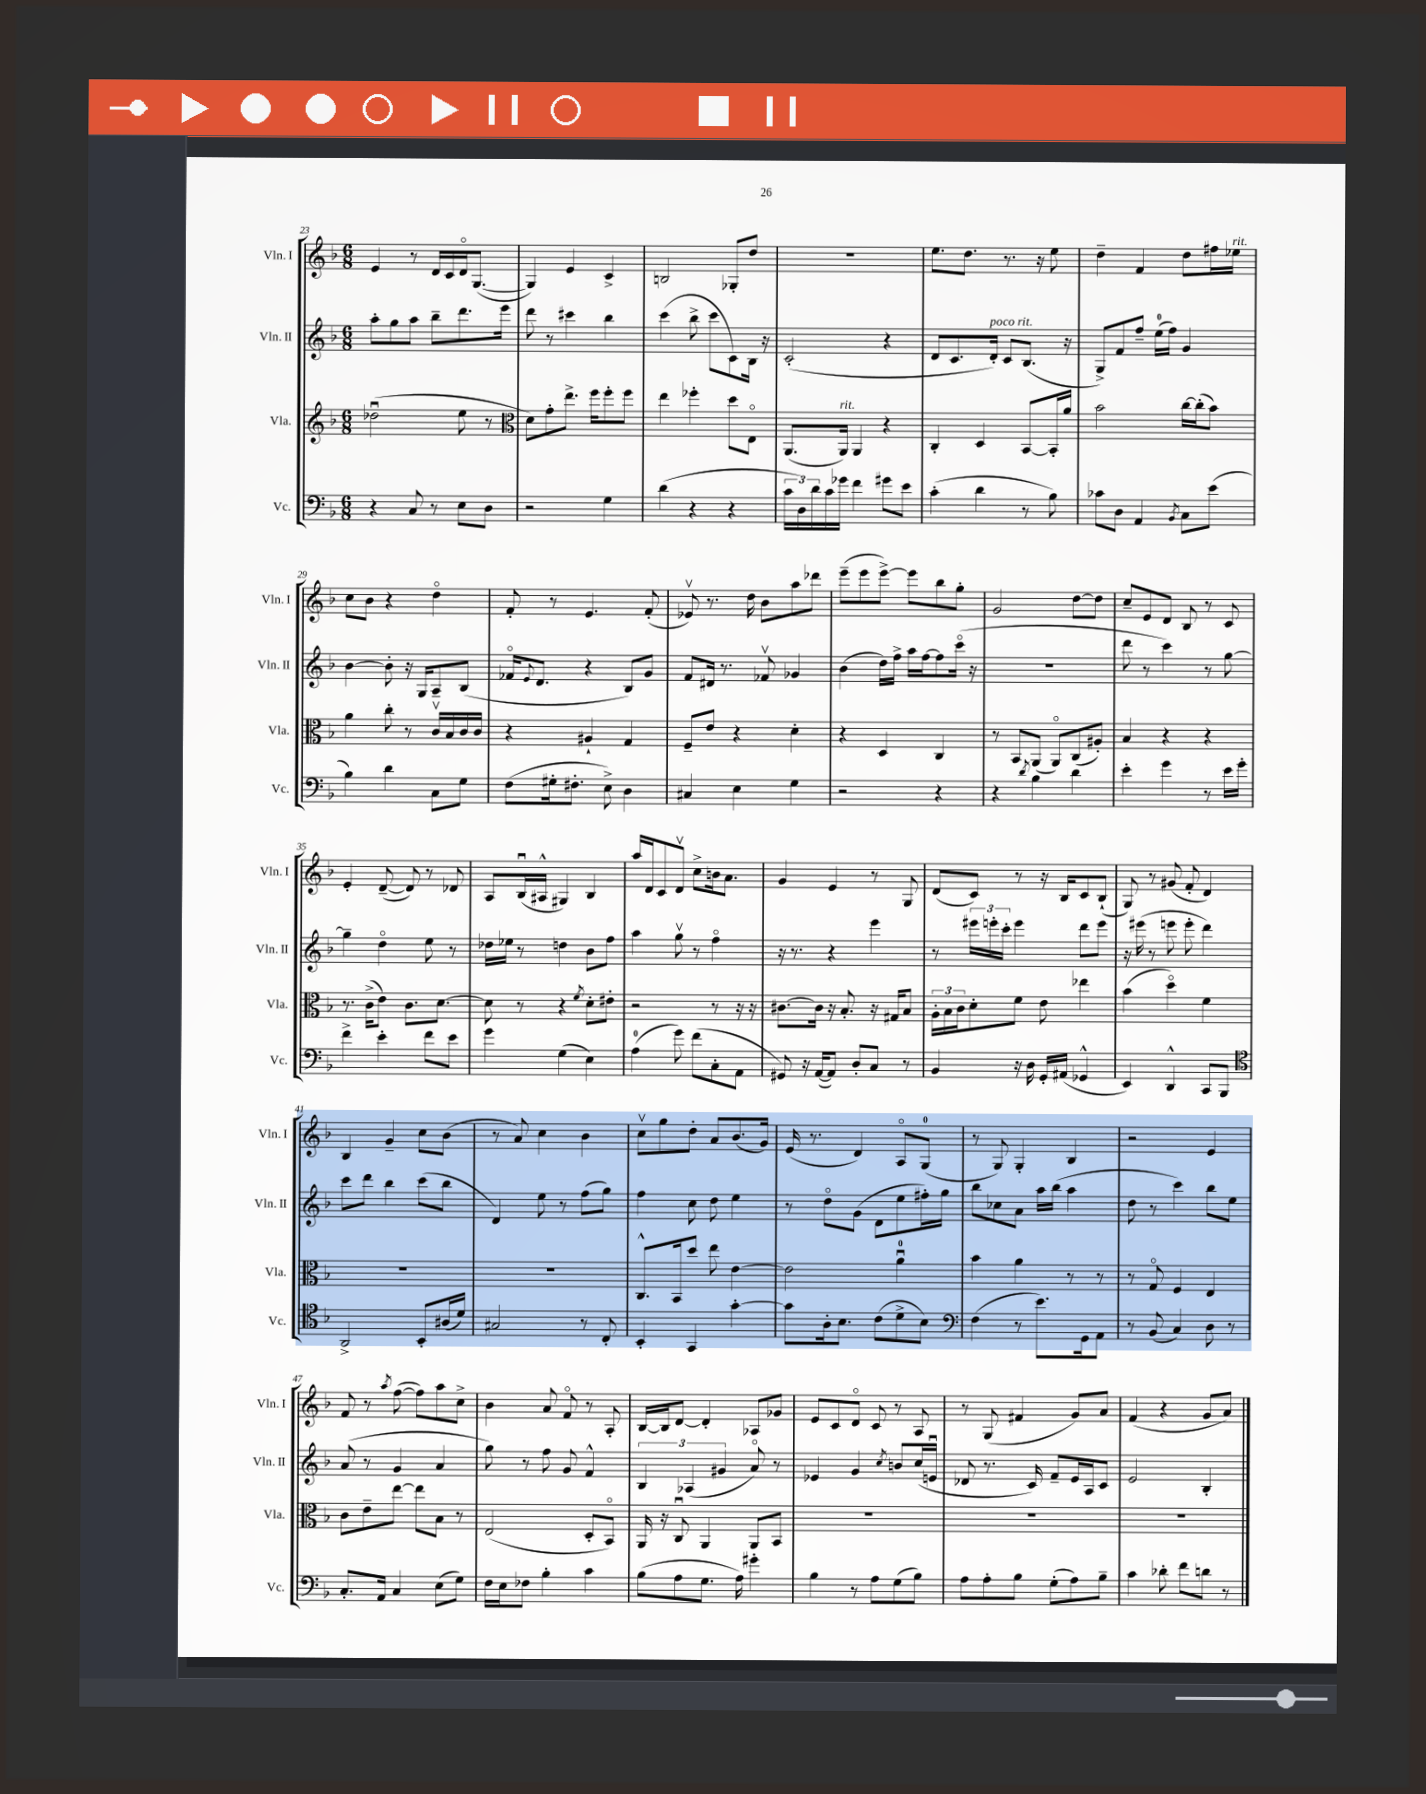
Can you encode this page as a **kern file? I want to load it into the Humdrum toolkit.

**kern	**kern	**kern	**kern
*staff4	*staff3	*staff2	*staff1
*clefF4	*clefG2	*clefG2	*clefG2
*k[b-]	*k[b-]	*k[b-]	*k[b-]
*M6/8	*M6/8	*M6/8	*M6/8
4r	(2dd-u\	8aa'\L	4e/
.	.	8gg\	.
8C/	.	8aa\J	8r
8r	.	8bb-~\L	16d/LL
.	.	.	16c/
8E\L	8ee\	8.ddd\	16do/J
.	.	.	([8.G/J
8D\J	8r	.	.
.	.	16eee\Jk	.
=	=	=	=
*	*clefC3	*	*
2r	8d\L)	8ddd\	4G/])
.	8g'\	8r	.
.	8.ee^\J	4ccc#\	4e/
.	16ff\LK	.	.
4G\	8ff'\	4bb-\	4c^/
.	8ff\J	.	.
=	=	=	=
(4d\	4ee\	(4ccc\	2B/
4r	4ff-'\	8bb-^\	.
.	.	8ccc\L	.
4r	8dd\L	8c\)	8G-'/L
.	8Eo\J	16B-\Jk	8dd/J
.	.	16r	.
=	=	=	=
24c\LL	(8.AA/L	(2c'/	2.r
24D\)	.	.	.
24d\	.	.	.
16c\	.	.	.
16g-\JJ	16AA/Jk)	.	.
4f\	4AA/	.	.
8g#\L	4r	4r	.
8e\J	.	.	.
=	=	=	=
(4c'\	4C'/	8d/L	8.ee\L
.	.	8.c/	.
.	.	.	8.dd\J
4d\	4D/	.	.
.	.	16d'/Jk)	.
.	.	8c/L	8.r
8r	[8BB-/L	(8.B-/J	.
.	.	.	16r
8B-\)	16BB-'/]L	.	8ee\
.	16a/JJ	16r	.
=	=	=	=
8c-\L	2b-\	8G^/L)	4dd~\
8D\J	.	8f/	.
4AA/	.	8ff~/J	4f/
.	.	(16ee\LL	.
.	.	16ff\JJ)	.
8qBB-/	.	.	.
8C\L	[16cc\LL	4g/	8dd\L
.	(16cc'\]J	.	.
(8e\J	8b-\J)	.	16ff#\L
.	.	.	16ee-\JJ
=	=	=	=
4B-\)	4a\	[4b-\	8cc\L
.	.	.	8b-\J
4d\	8cc'\	8b-'\]	4r
.	8r	16r	.
.	.	16G/LK	.
8C\L	16cv/LL	8A~/	4ddo\
.	16B-/	.	.
8G\J	16c/	(8B-/J	.
.	16c/JJ	.	.
=	=	=	=
(8F\L	4r	16f-o/LK	8f'/
.	.	8qqe/	.
.	.	8.d/J	.
16G#'\k	.	.	8r
8.F#'\J	.	.	.
.	4A#`/	4r	4.e/
8E^\)	.	.	.
4D\	4G/	8B-/L)	.
.	.	8g/J	(8f'/
=	=	=	=
4C#/	8F~/L	8f/L	8e-v/)
.	8e/J	16d#/Jk	8.r
.	.	8.r	.
4E\	4r	.	.
.	.	.	16dd\
.	.	8f-v/	8b-\L
4G\	4d'\	4g-/	8aa\
.	.	.	8ddd-\J
=	=	=	=
2r	4r	(4b-\	(8eee~\L
.	.	.	8eee\
.	4D/	16dd\LL)	[8eee^\J)
.	.	16ff^\JJ	.
.	.	16aa\LL	8eee\]L
.	.	[16ff\J	.
4r	4C/	8ff\]	8bb-\
.	.	(16ccco\Jk	8gg'\J
.	.	16r	.
=	=	=	=
4r	8r	2.r	2g/
.	8BB-/L	.	.
8qd/	.	.	.
4B-\	(8AA/J	.	.
.	8AAo/L)	.	.
4d\	(8C/	.	[8dd\L
.	8A#'/J)	.	8dd\]J
=	=	=	=
4e'\	4B-/	8ddd\	8cc~/L
.	.	8r	8e/
4g\	4r	4ccc\)	8d/J
.	.	.	8B-/
8r	4r	8r	8r
16e\LL	.	[8gg\	8c/
16g'\JJ	.	.	.
=	=	=	=
4f^\	8.r	4gg~\]	4e'/
.	(16c^\LK	.	.
4e'\	8e\J)	4ddo\	([8d~/
.	8.c\L	.	8d/])
8f\L	.	8ee\	8r
.	[8.d\J	.	.
8e\J	.	8r	8d-/
=	=	=	=
4g\	8d\]	16dd-\LL	8A/L
.	.	16ee-\JJ	.
.	8r	8r	(16B-u/L
.	.	.	16A#^^/JJ
(4G\	4r	4dd\	4G#/)
.	8qf/	.	.
4E\)	8d'\L	8b-\L	4B-/
.	8e#'\J	8ff\J	.
=	=	=	=
(4A\	2r	4aa\	16aa/LL
.	.	.	16d/J
.	.	.	8c/
8g\)	.	8ggv\	8dv/J
(8f\L	.	8r	8cc^\L
8C'\	8r	4ffo\	16b\k
.	.	.	8.a\J
8AA\J	16r	.	.
.	16r	.	.
=	=	=	=
8GG#/)	[8.c#\L	16r	4g/
.	.	8.r	.
16r	.	.	.
([16AA/LK	16c#\]Jk	.	.
8AA/]J)	16r	4r	4e/
.	8.B-'/	.	.
8D'/L	.	.	.
8C/J	16r	4eee\	8r
.	16G#/LK	.	.
8r	8B-/J	.	8G/
=	=	=	=
4BB-/	24A'\LL	8r	(8d/L
.	24B-\	.	.
.	24c\J	.	.
.	8d'\	24eee#\LL	8c/J)
.	.	24eee'\	.
.	.	24ccc'\JJ	.
16r	8f\J	4eee\	8r
16D\	.	.	.
16GG'/LL	8e\	.	16r
(16AA#/JJ	.	.	16B-/LK
4GG-^^/	4ee-\	8ddd\L	8c/
.	.	8eee\J	(8B-`/J
=	=	=	=
4EE/)	(4b-\	16r	8G/)
.	.	(16eee#\	.
.	.	8r	8r
4DD^^/	4ddo\)	8eee\	(8g#/
.	.	8eee'\	8f'/
8CC/L	4f\	4ddd\)	4d/)
8BBB-/J	.	.	.
=	=	=	=
*clefC4	*	*	*
2AA^/	2.r	8ccc\L	4B-/
.	.	8ddd\J	.
.	.	4bb-\	4g~/
8BB-'/L	.	(8ccc\L	8cc\L
(16A#/L	.	8bb-\J	(8b-\J
16d/JJ)	.	.	.
=	=	=	=
2G#/	2.r	4d/)	8r
.	.	.	8a/)
.	.	8ee\	4cc\
.	.	8r	.
8r	.	(8ff\L	4b-\
8C'/	.	8gg\J)	.
=	=	=	=
4BB-'/	8.C^^/L	4ff\	8ccv\L
.	.	.	8gg\
.	16BB-/k	.	.
4GG/	8dd/J	8cc\	8dd'\J
.	8ee\	8dd\	8a/L
[4g'\	[4e\	4ee\	(8.b-/
.	.	.	16g/Jk)
=	=	=	=
8g\]L	2e\]	8r	(16e/
.	.	.	8.r
16A'\k	.	8ddo\L	.
8.B-\J	.	.	.
.	.	(8g\J	4d/)
(8c\L	.	8d\L	.
8d^\	4au\	8ee\	8Ao/L
8B-\J)	.	16ff#'\L)	(8G/J
.	.	16gg\JJ	.
=	=	=	=
*clefF4	*	*	*
(4F\	4b-\	8bb-\L	8r
.	.	8cc-\	8G/)
8r	4a\	8a\J	4G'/
8.e\L)	.	16aa\LL	.
.	.	(16bb-\JJ	.
.	8r	4aa\	4B-/
16GG\k	.	.	.
8AA\J	8r	.	.
=	=	=	=
8r	8r	8dd\	2r
(8BB-/	8Go/	8r	.
4C/)	4F/	4ccc\)	.
8D\	4E/	8bb-\L	4e/
8r	.	8ee\J	.
=	=	=	=
8.C'/L	8c\L	(8a/	8f/
.	8e~\	8r	8r
16AA/Jk	.	.	.
.	.	.	8qaa/
4C/	[8ee\J	4g/	([8ff\
.	8ee\]L	.	8ff\]L)
(8E\L	8B-\J	4a/	8aa\
8G\J)	8r	.	8cc^\J
=	=	=	=
16F\LL	(2E/	8gg\)	4b-\
16E\J	.	.	.
8F-\J	.	8r	.
4B-'\	.	8ff\	8a/
.	.	8g/	8fo/
4c\	8D'/L	4f^^/	8r
.	8BB-o/J)	.	8A'/
=	=	=	=
(8B-\L	16AA/	6B-/	[16B-/LL
.	16r	.	16B-/]J
8A\	8Cu/	.	[8d/J
.	.	(6A-/	.
8.G\J	4AA/	.	4d'/]
.	.	6g#/	.
16A\)	.	.	.
4g#'\	8AA/L	8ao/)	8A-/L
.	8BB-/J	8r	8g-/J
=	=	=	=
4B-\	2.r	4e-/	8e/L
.	.	.	8c/
8r	.	4g/	8do/J
8A\L	.	.	8c/
.	.	8qcc/	.
(8G\	.	8b/L	8r
8B-\J)	.	(16cc/L	8A/
.	.	16eu/JJ	.
=	=	=	=
8A\L	2.r	8d-/	8r
8A'\	.	8.r	(8G/
8B-\J	.	.	4f#/
.	.	16c/)	.
(8G'\L	.	8f~/L	.
8A\)	.	16e/L	8g/L)
.	.	16A/J	.
8B-~\J	.	8c/J	8a/J
=	=	=	=
4c\	2.r	2e/	(4f/
8d-'\	.	.	4r
8f\L	.	.	.
8d\J	.	4B-'/	8g/L
8r	.	.	8a/J)
==	==	==	==
*-	*-	*-	*-
